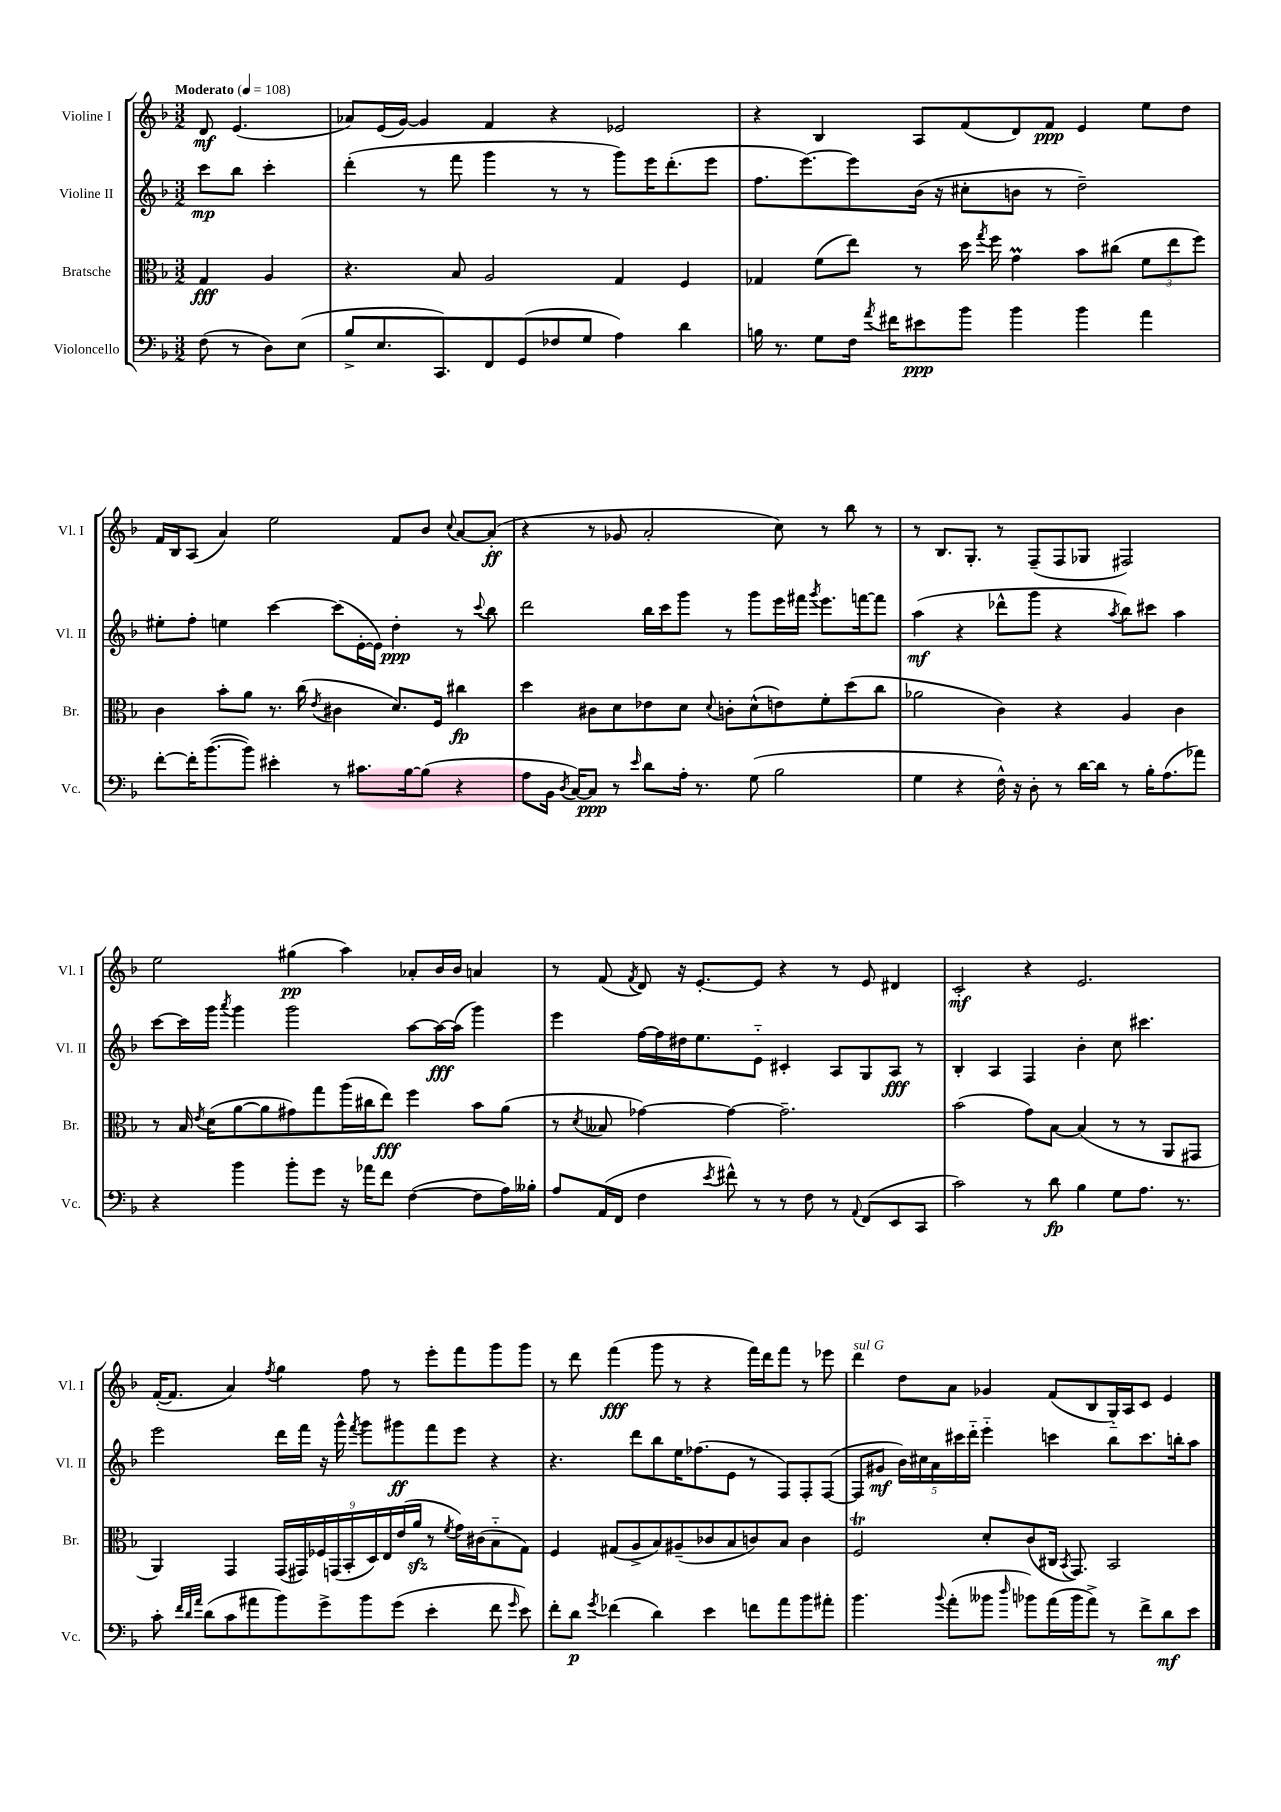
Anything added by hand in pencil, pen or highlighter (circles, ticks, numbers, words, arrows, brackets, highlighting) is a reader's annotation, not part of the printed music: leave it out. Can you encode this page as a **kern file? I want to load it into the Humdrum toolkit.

**kern	**kern	**kern	**kern
*staff4	*staff3	*staff2	*staff1
*clefF4	*clefC3	*clefG2	*clefG2
*k[b-]	*k[b-]	*k[b-]	*k[b-]
*M3/2	*M3/2	*M3/2	*M3/2
*MM108	*MM108	*MM108	*MM108
(8F	4G	8ccc	8d
8r	.	8bb-	(4.e
8D)	4A	4ccc'	.
(8E	.	.	.
=	=	=	=
8B-^	4.r	(4ddd'	8a-)
8.E	.	.	(16e
.	.	.	[16g)
.	.	8r	4g]
8.CC)	.	.	.
.	8B-	8fff	.
8FF	2A	4ggg	4f
(8GG	.	.	.
8F-	.	8r	4r
8G	.	8r	.
4A)	4G	8ggg)	2e-
.	.	16eee	.
.	.	(8.ddd'	.
4d	4F	.	.
.	.	8eee	.
=	=	=	=
16B	4G-	8.ff	4r
8.r	.	.	.
.	.	[8.eee)	.
8G	(8f	.	4B-
16F	8ee)	8eee]	.
8qa	.	.	.
16f#	.	.	.
8e#	8r	(16b-	8A
.	.	16r	.
8b-	16dd	8cc#'	(8f
.	8qgg	.	.
.	16ff	.	.
4b-	4g	8b	8d)
.	.	8r	8f
4b-	8b-	2dd~)	4e
.	(8cc#	.	.
4a	12f	.	8ee
.	12ee	.	.
.	.	.	8dd
.	12ff)	.	.
=	=	=	=
[8f'	4c	8ee#'	16f
.	.	.	16B-
16f']	.	8ff'	(8A
([8.b-	.	.	.
.	8b-'	4ee	4a)
8b-])	8a	.	.
4e#'	8.r	[4ccc	2ee
.	(16cc	.	.
.	8qe	.	.
8r	4c#	(8ccc]	.
8.c#	.	[16e'	.
.	.	16e])	.
.	8.d)	4dd'	8f
[16B-	.	.	.
(8B-]	.	.	8b-
.	16F	.	.
.	.	.	8qqcc
4r	4cc#	8r	[8a
.	.	8qqccc	.
.	.	8bb-	(8a']
=	=	=	=
8A	4dd	2ddd	4r
16BB-	.	.	.
8qD	.	.	.
[16C)	.	.	.
8C]	8c#	.	8r
8r	8d	.	8g-
16qqe	.	.	.
8d	8e-	16bb-	2a'
.	.	16ccc	.
16A'	8d	8ggg	.
8.r	.	.	.
.	8qqd	.	.
.	8c'	8r	.
(8G	(8d^^	8ggg	.
2B-	8e)	16eee	8cc)
.	.	16fff#	.
.	.	8qggg	.
.	8f'	8.eee	8r
.	(8dd	.	8bb-
.	.	[16fff	.
.	8cc	8fff]	8r
=	=	=	=
4G	2a-	(4aa	8r
.	.	.	8.B-
4r	.	4r	.
.	.	.	8.G'
16F^^)	4c)	8ddd-^^	8r
16r	.	.	.
8D'	.	8ggg	(8F~
8r	4r	4r	8F
[16d	.	.	8G-
16d]	.	.	.
.	.	8qaa	.
8r	4A	8bb-)	2F#)
16B-'	.	8ccc#	.
(8.A	.	.	.
.	4c	4aa	.
8a-)	.	.	.
=	=	=	=
4r	8r	[8ccc	2ee
.	16B-	16ccc]	.
.	8qe	.	.
.	(16d	16ggg	.
.	.	8qaaa	.
4b-	[8a	4ggg	.
.	8a]	.	.
8b-'	8g#)	2ggg	(4gg#
8g	8gg	.	.
16r	(16aa	.	4aa)
16a-	16cc#	.	.
8f	8ee)	.	.
([4F	4ff	[8aa	8a-'
.	.	16aa_	16b-
.	.	(16aa]	16b-
8F]	8b-	4ggg)	4a
16A)	(8a	.	.
16B--'	.	.	.
=	=	=	=
8A	8r	4eee	8r
.	8qd	.	.
(16AA	8B--	.	(8f
16FF	.	.	.
.	.	.	8qf
4F	[4g-)	[16ff	8d)
.	.	16ff]	.
.	.	16dd#	16r
.	.	8.ee	[8.e'
8qe	.	.	.
8f#^^)	4g-_	.	.
8r	.	8e'~	8e]
8r	2.g-~]	4c#'	4r
8F	.	.	.
8r	.	8A	8r
8qqAA	.	.	.
(8FF	.	8G	8e
8EE	.	8A	4d#
8CC	.	8r	.
=	=	=	=
2c)	(2b-	4B-'	2c'
.	.	4A	.
8r	8g)	4F	4r
8d	[8B-	.	.
4B-	(4B-]	4b-'	2.e
8G	8r	8cc	.
8.A	8r	4.ccc#	.
.	8AA	.	.
8.r	.	.	.
.	8GG#	.	.
=	=	=	=
8c'	4AA)	2eee	([16f'
.	.	.	8.f]
32qqf	.	.	.
32qqd	.	.	.
32qqa	.	.	.
(8d	.	.	.
8c	4GG	.	4a)
8a#	.	.	.
.	.	.	8qff
8b-)	(18GG	16ddd	4gg
.	18GG#)	.	.
.	.	16fff	.
.	18F-	.	.
8g^	.	16r	.
.	(18GG	.	.
.	.	16ggg^^	.
.	18BB-'	.	.
.	.	8qfff	.
8b-	.	8ggg	8ff
.	18D)	.	.
.	18E	.	.
(8g	.	8ggg#	8r
.	(18e	.	.
.	18a	.	.
4e'	8r	8fff	8eee'
.	8qf	.	.
.	16g)	8eee	8fff
.	(16c#	.	.
8f	8B-'~	4r	8ggg
16qqg	.	.	.
8e)	8G)	.	8ggg
=	=	=	=
8f'	4F	4.r	8r
8d	.	.	8ddd
8qg	.	.	.
(4f-	(8G#	.	(4fff
.	8A^	8ddd	.
4d)	8B-)	8bb-	8ggg
.	(8A#~	16ee	8r
.	.	(8.ff-	.
4e	8c-	.	4r
.	8B-	8e	.
8f	8c)	8r	16fff)
.	.	.	16ddd
8a	8B-	8F)	8fff
8b-	4c	8F'	8r
8a#'	.	([8F	8eee-
=	=	=	=
4.b-	2F	8F]	4ddd
.	.	8g#	.
.	.	20b-)	8dd
.	.	20cc#	.
.	.	20a	.
8qqb-	.	.	.
(8a'	.	.	8a
.	.	20ccc#	.
.	.	20ddd'~	.
8b--	8d'	4eee'~	4g-
16qqdd	.	.	.
8b-)	(8c	.	.
(16a	16C#	4ccc	(8f
.	8qBB-	.	.
16b-	8.GG)	.	.
8a^)	.	.	8B-
8r	2BB-	8bb-	16G'~)
.	.	.	16A
8f^	.	8.ccc	8c
8d	.	.	4e
.	.	16bb'	.
8e	.	8aa	.
==	==	==	==
*-	*-	*-	*-
